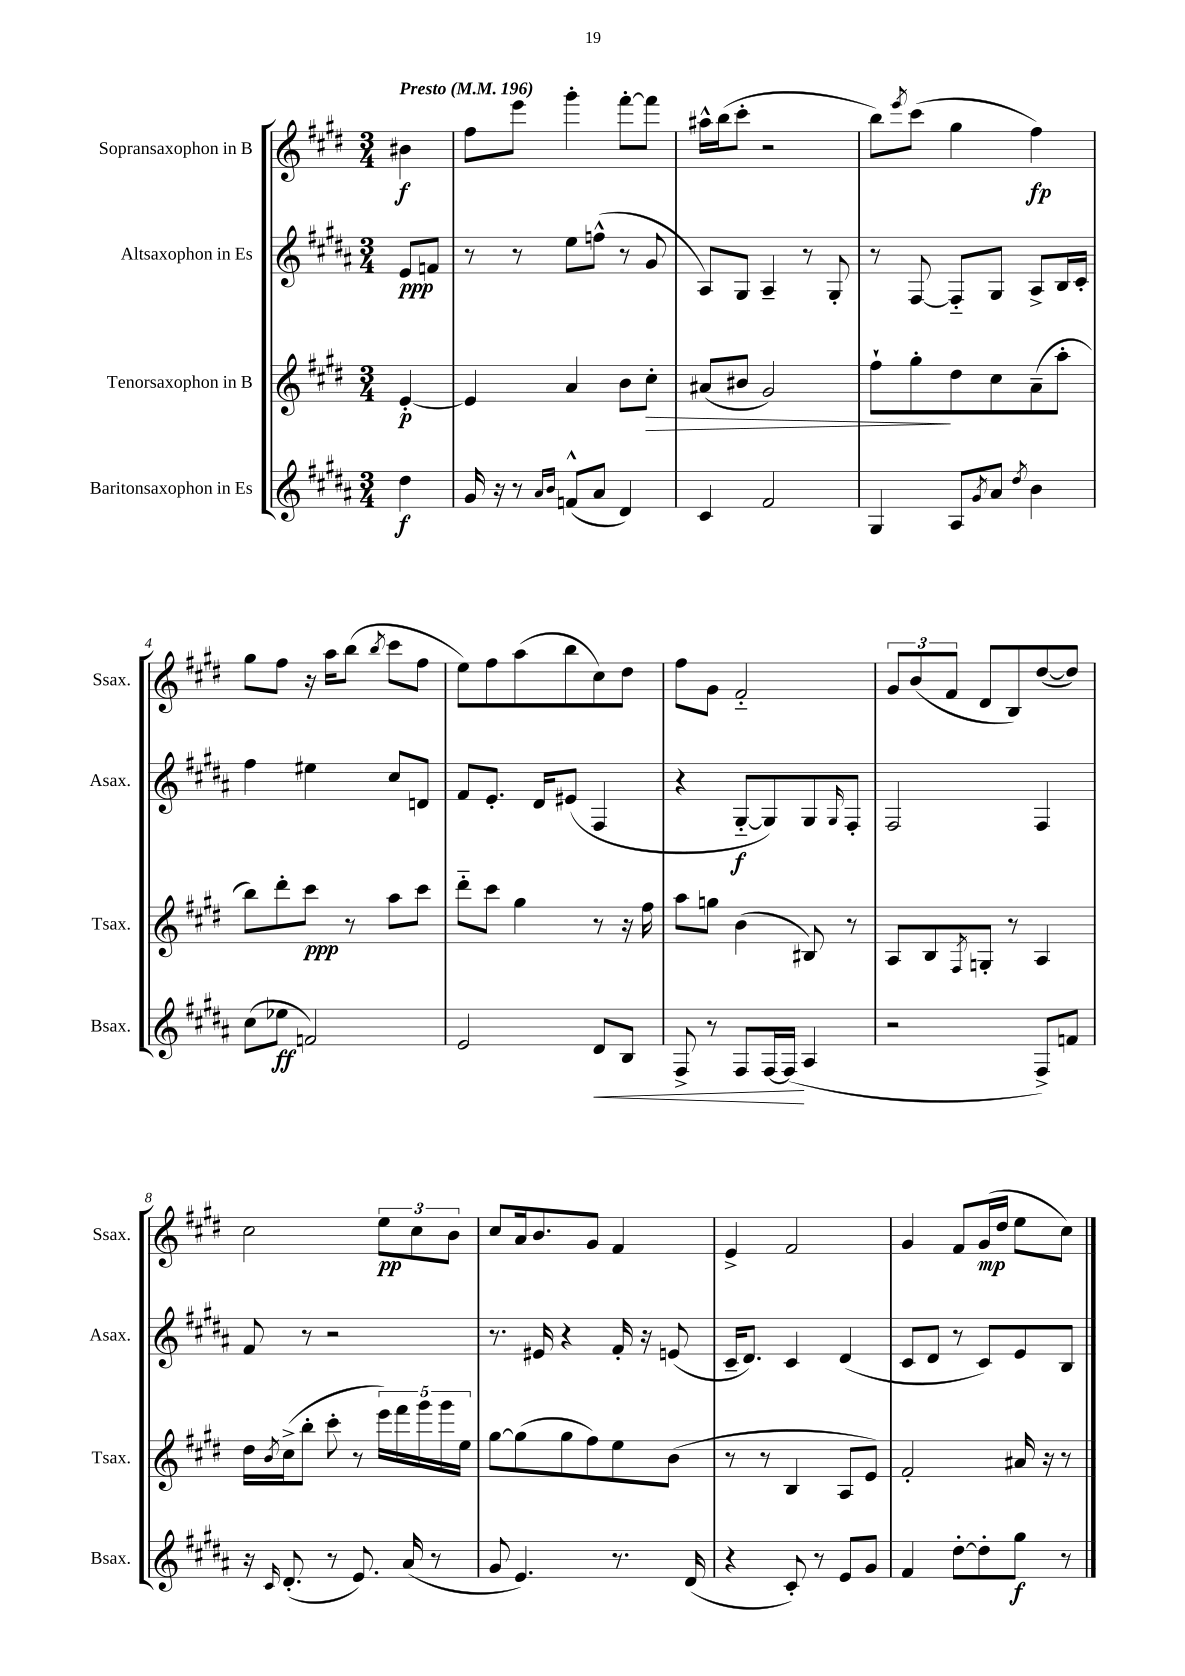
<<
\new StaffGroup <<
\new Staff = "s0" \with { instrumentName = "Sopransaxophon in B" shortInstrumentName = "Ssax." } {
    \clef treble \key e \major \numericTimeSignature \time 3/4 \partial 4 \tempo "Presto" 4 = 196
    bis'4\f |
    fis''8 e'''8 gis'''4-. fis'''8~-. fis'''8 |
    ais''16-^ b''16( cis'''8-. r2 |
    b''8) \acciaccatura { e'''8 } cis'''8( gis''4 fis''4\fp) |
    gis''8 fis''8 r16 a''16 b''8( \acciaccatura { b''8 } cis'''8 fis''8 |
    e''8) fis''8 a''8( b''8 cis''8) dis''8 |
    fis''8 gis'8 fis'2-_ |
    \tuplet 3/2 { gis'8 b'8( fis'8 } dis'8 b8) dis''8~( dis''8) |
    cis''2 \tuplet 3/2 { e''8\pp cis''8 b'8 } |
    cis''8 a'16 b'8. gis'8 fis'4 |
    e'4-> fis'2 |
    gis'4 fis'8 gis'16\mp( dis''16 e''8 cis''8) \bar "|." |
}
\new Staff = "s1" \with { instrumentName = "Altsaxophon in Es" shortInstrumentName = "Asax." } {
    \clef treble \key b \major \numericTimeSignature \time 3/4 \partial 4
    e'8\ppp f'8 |
    r8 r8 e''8 f''8-^( r8 gis'8 |
    ais8) gis8 ais4-- r8 gis8-. |
    r8 fis8~ fis8-_ gis8 ais8-> b16 cis'16-. |
    fis''4 eis''4 cis''8 d'8 |
    fis'8 e'8.-. dis'16 eis'8( fis4 |
    r4 gis8~-_\f gis8) gis8 \grace { gis16 } fis8-. |
    fis2 fis4 |
    fis'8 r8 r2 |
    r8. eis'16 r4 fis'16-. r16 e'8( |
    cis'16-- dis'8.) cis'4 dis'4( |
    cis'8 dis'8 r8 cis'8) e'8 b8 \bar "|." |
}
\new Staff = "s2" \with { instrumentName = "Tenorsaxophon in B" shortInstrumentName = "Tsax." } {
    \clef treble \key e \major \numericTimeSignature \time 3/4 \partial 4
    e'4~-.\p |
    e'4 a'4 b'8 cis''8-.\> |
    ais'8( bis'8 gis'2) |
    fis''8-! gis''8-.\! dis''8 cis''8 a'8--( a''8-. |
    b''8) dis'''8-. cis'''8\ppp r8 a''8 cis'''8 |
    dis'''8-_ cis'''8 gis''4 r8 r16 fis''16 |
    a''8 g''8 b'4( bis8) r8 |
    a8 b8 \acciaccatura { fis8 } g8-. r8 a4 |
    dis''16 \acciaccatura { b'8 } cis''16->( b''8-. cis'''8-. r8 \tuplet 5/4 { e'''16) fis'''16 gis'''16 gis'''16 e''16 } |
    gis''8~ gis''8( gis''8 fis''8) e''8 b'8( |
    r8 r8 b4 a8 e'8) |
    fis'2-. ais'16 r16 r8 \bar "|." |
}
\new Staff = "s3" \with { instrumentName = "Baritonsaxophon in Es" shortInstrumentName = "Bsax." } {
    \clef treble \key b \major \numericTimeSignature \time 3/4 \partial 4
    dis''4\f |
    gis'16 r16 r8 \grace { ais'16 b'16 } f'8-^( ais'8 dis'4) |
    cis'4 fis'2 |
    gis4 ais8 \acciaccatura { gis'8 } ais'8 \acciaccatura { dis''8 } b'4 |
    cis''8( ees''8\ff f'2) |
    e'2 dis'8\< b8 |
    fis8-> r8 fis8 fis16~ fis16\!( ais4 |
    r2 fis8->) f'8 |
    r16 \grace { cis'16 } dis'8.-.( r8 e'8.) ais'16( r8 |
    gis'8 e'4.) r8. dis'16( |
    r4 cis'8-.) r8 e'8 gis'8 |
    fis'4 dis''8~-. dis''8-. gis''8\f r8 \bar "|." |
}
>>
>>
